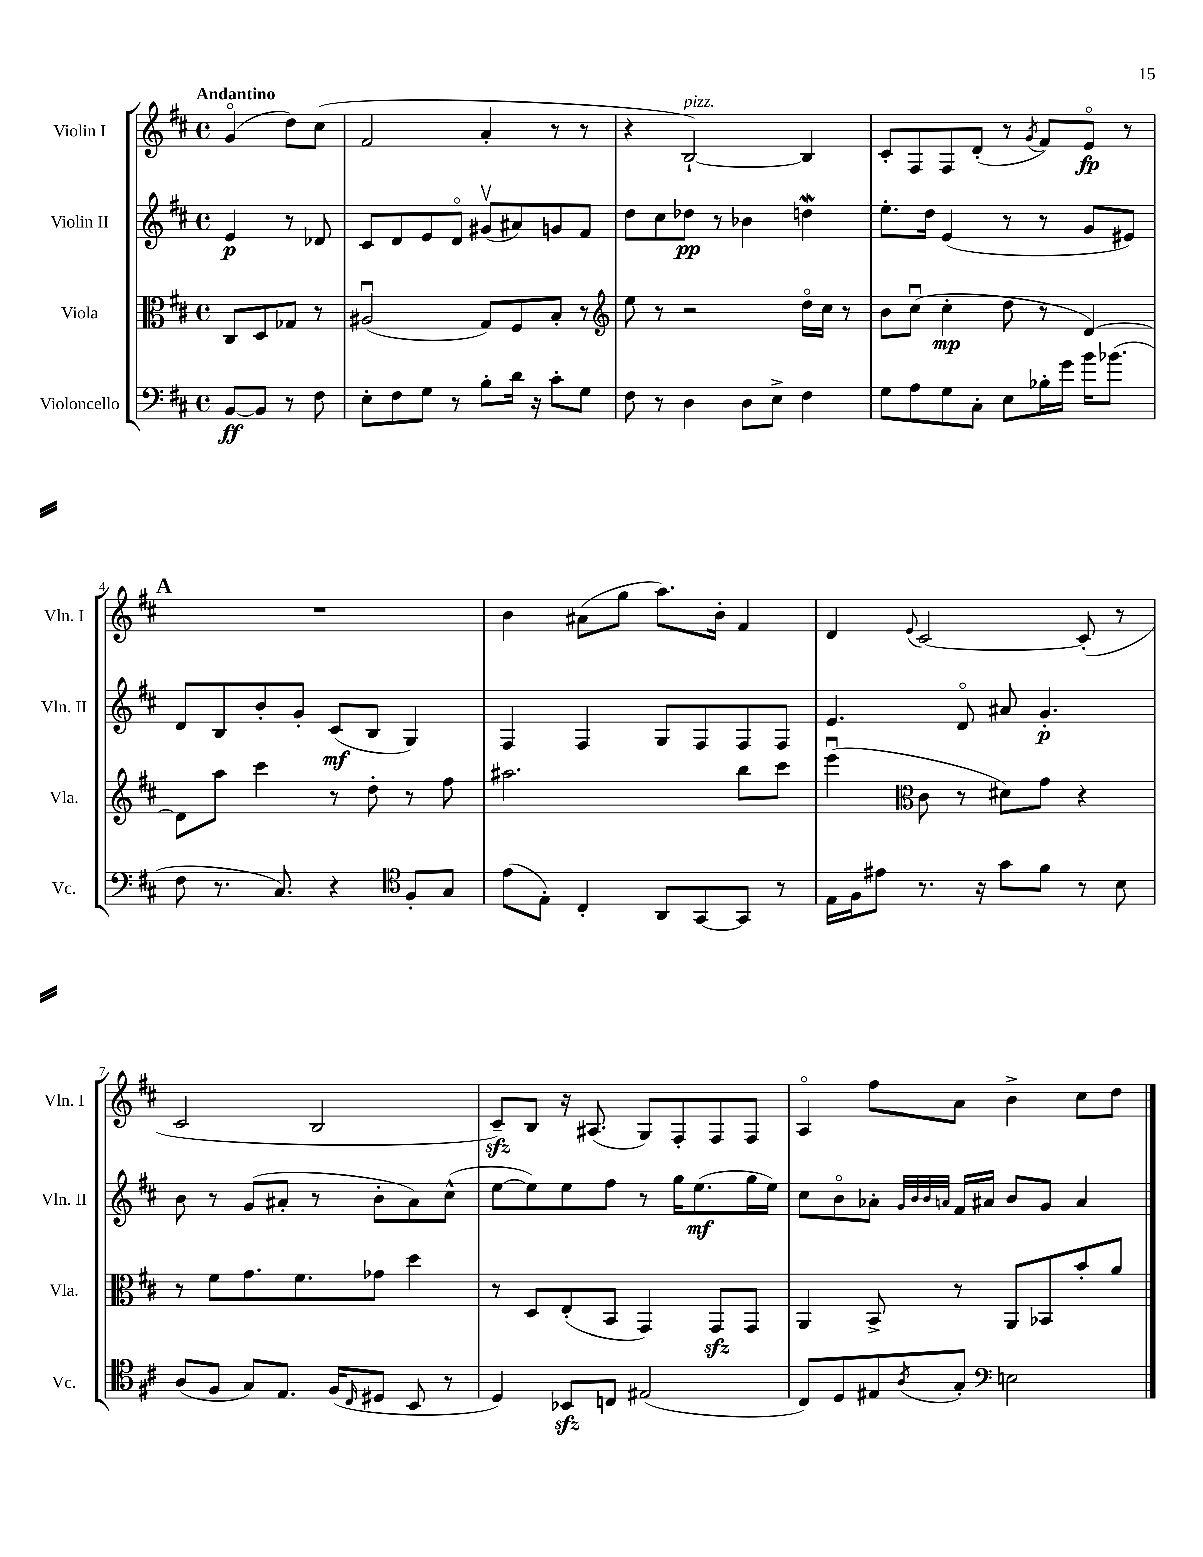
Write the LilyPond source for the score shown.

<<
\new StaffGroup <<
\new Staff = "s0" \with { instrumentName = "Violin I" shortInstrumentName = "Vln. I" } {
    \clef treble \key d \major \defaultTimeSignature \time 4/4 \partial 2 \tempo "Andantino"
    g'4\flageolet( d''8) cis''8( |
    fis'2 a'4-. r8 r8 |
    r4 b2~-!^\markup { \italic "pizz." }) b4 |
    cis'8-. fis8 fis8 d'8-.( r8 \acciaccatura { g'8 } fis'8) e'8\flageolet\fp r8 |
    \mark \markup { \bold "A" } R1 |
    b'4 ais'8( g''8 a''8.) b'16-. fis'4 |
    d'4 \appoggiatura { e'8 } cis'2~ cis'8-.( r8 |
    cis'2 b2 |
    cis'8--\sfz) b8 r16 ais8.( g8) fis8-. fis8 fis8 |
    a4\flageolet fis''8 a'8 b'4-> cis''8 d''8 \bar "|." |
}
\new Staff = "s1" \with { instrumentName = "Violin II" shortInstrumentName = "Vln. II" } {
    \clef treble \key d \major \defaultTimeSignature \time 4/4 \partial 2
    e'4\p r8 des'8 |
    cis'8 d'8 e'8 d'8\flageolet gis'8\upbow( ais'8) g'8 fis'8 |
    d''8 cis''8 des''8\pp r8 bes'4 d''4\mordent |
    e''8.-. d''16 e'4( r8 r8 g'8 eis'8) |
    \mark \markup { \bold "A" } d'8 b8 b'8-. g'8-. cis'8\mf( b8 g4) |
    fis4 fis4 g8 fis8 fis8 fis8 |
    e'4. d'8\flageolet ais'8 g'4.-.\p |
    b'8 r8 g'8( ais'8-. r8 b'8-. ais'8) cis''8-^( |
    e''8~ e''8) e''8 fis''8 r8 g''16 e''8.\mf( g''16 e''16) |
    cis''8 b'8\flageolet aes'8-. \grace { g'32 b'32 b'32 a'32 } fis'16 ais'16 b'8 g'8 ais'4 \bar "|." |
}
\new Staff = "s2" \with { instrumentName = "Viola" shortInstrumentName = "Vla." } {
    \clef alto \key d \major \defaultTimeSignature \time 4/4 \partial 2
    cis8 d8 ges8 r8 |
    ais2\downbow( g8) fis8 b8-. r8 |
    \clef treble e''8 r8 r2 d''16\flageolet cis''16 r8 |
    b'8 cis''8\downbow( cis''4-.\mp d''8 r8 d'4~) |
    \mark \markup { \bold "A" } d'8 a''8 cis'''4 r8 d''8-. r8 fis''8 |
    ais''2. b''8 cis'''8 |
    e'''4\downbow( \clef alto cis'8 r8 dis'8) g'8 r4 |
    r8 fis'8 g'8. fis'8. ges'8 d''4 |
    r8 d8 e8-.( b,8 g,4) g,8\sfz g,8 |
    a,4 b,8-> r8 a,8 bes,8 b'8-. a'8 \bar "|." |
}
\new Staff = "s3" \with { instrumentName = "Violoncello" shortInstrumentName = "Vc." } {
    \clef bass \key d \major \defaultTimeSignature \time 4/4 \partial 2
    b,8~\ff b,8 r8 fis8 |
    e8-. fis8 g8 r8 b8-. d'16 r16 cis'8-. g8 |
    fis8 r8 d4 d8 e8-> fis4 |
    g8 a8 g8 cis8-. e8 bes16-. g'16 b'16 bes'8.( |
    \mark \markup { \bold "A" } fis8 r8. cis8.) r4 \clef tenor fis8-. g8 |
    e'8( e8-.) cis4-. a,8 g,8~ g,8 r8 |
    e16 fis16 eis'8 r8. r16 g'8 fis'8 r8 b8 |
    a8( fis8 g8) e8. fis16( \grace { cis16 } dis8 b,8 r8 |
    d4) bes,8\sfz c8 eis2( |
    cis8) d8 eis8 \acciaccatura { a8 } g8-. \clef bass e2 \bar "|." |
}
>>
>>
